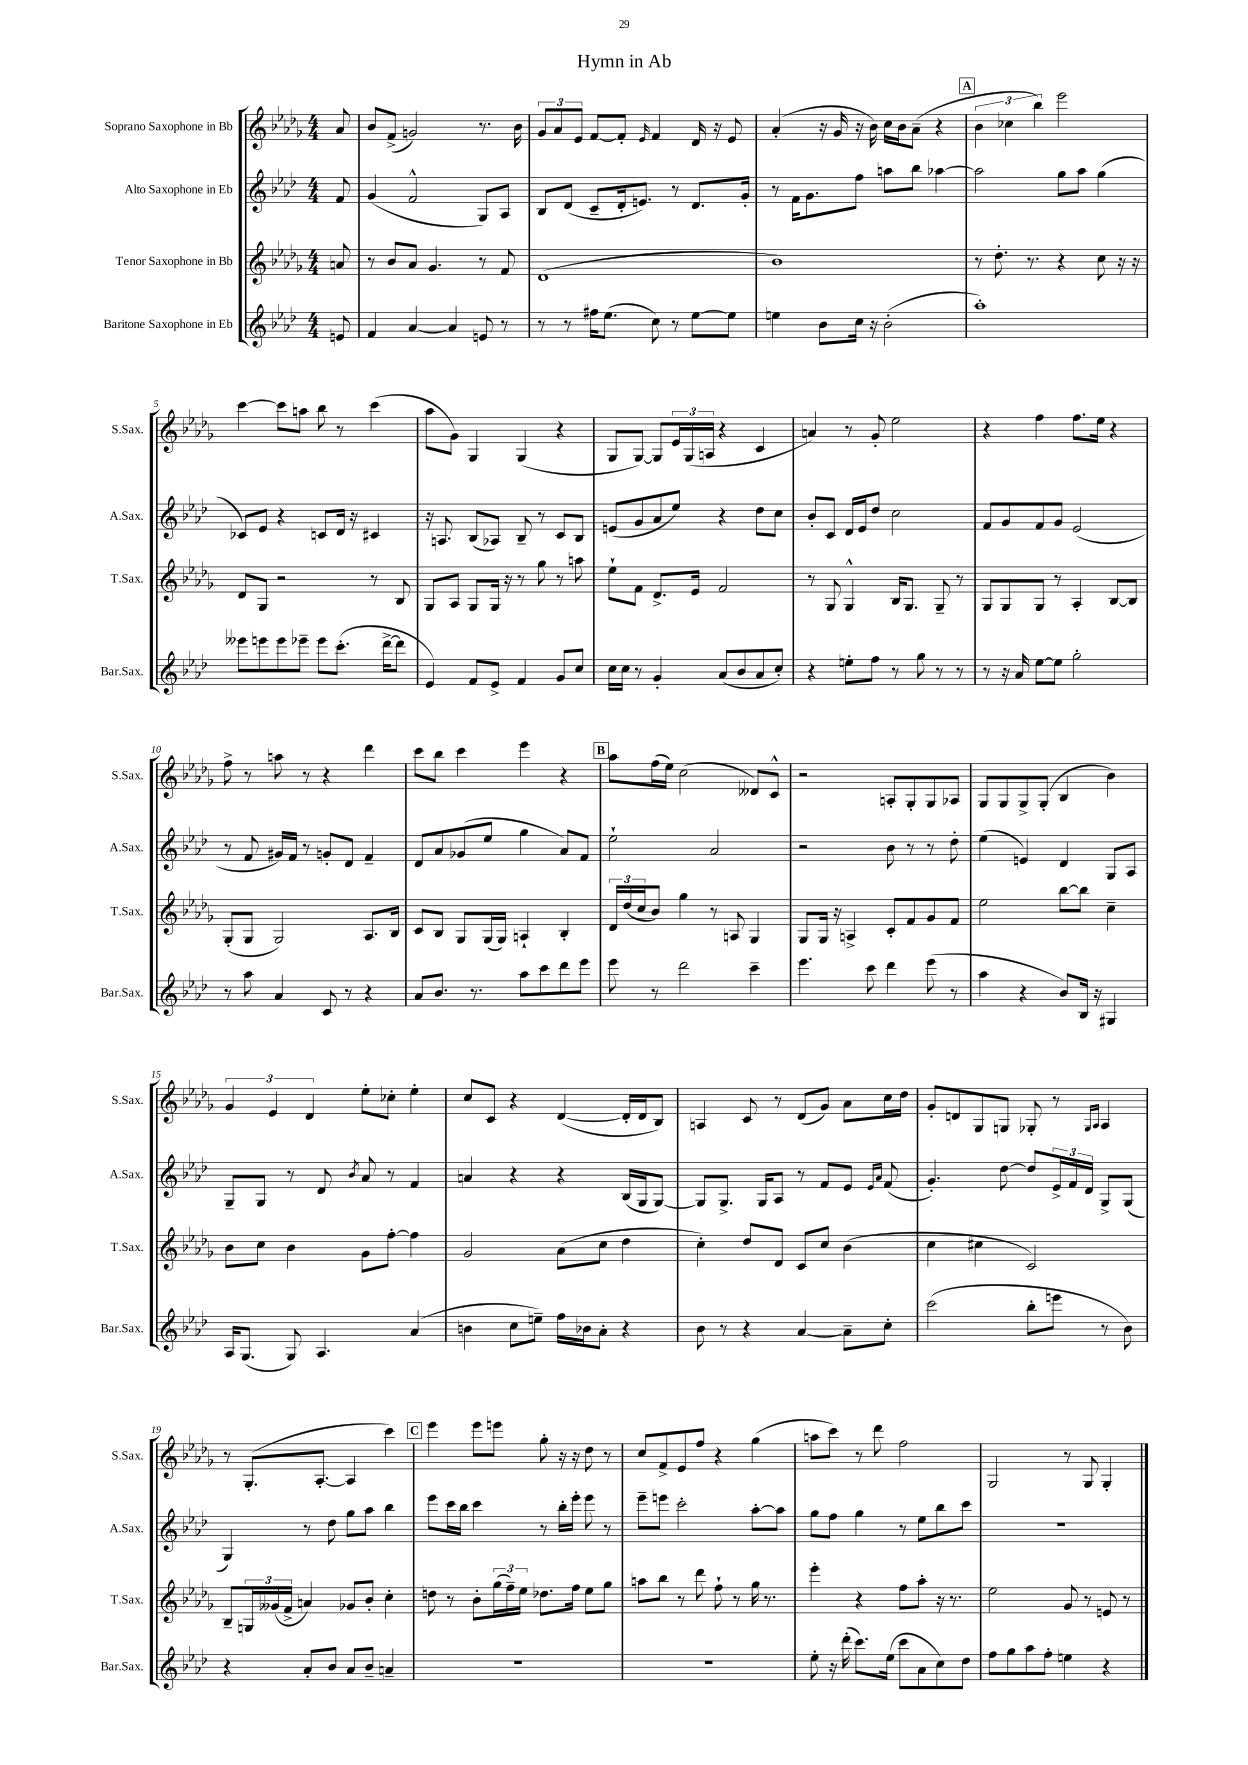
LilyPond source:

\header { title = "Hymn in Ab" }
<<
\new StaffGroup <<
\new Staff = "s0" \with { instrumentName = "Soprano Saxophone in Bb" shortInstrumentName = "S.Sax." } {
    \clef treble \key des \major \numericTimeSignature \time 4/4 \partial 8
    aes'8 |
    bes'8 f'8->( g'2) r8. bes'16 |
    \tuplet 3/2 { ges'8 aes'8 ees'8 } f'8~ f'8-. \grace { ees'16 } f'4 des'16 r16 ees'8 |
    aes'4-.( r16 ges'16 r16 bes'16) c''16 bes'16 aes'8--( r4 |
    \mark \markup { \box "A" } \tuplet 3/2 { bes'4 ces''4 bes''4) } ees'''2 |
    c'''4~ c'''8 a''8 bes''8 r8 c'''4( |
    aes''8 ges'8) ges4 ges4( r4 |
    ges8 ges8~) ges8 \tuplet 3/2 { ees'16 ges16( a16 } r4 c'4 |
    a'4) r8 ges'8-. ees''2 |
    r4 f''4 f''8. ees''16 r4 |
    f''8-> r8 a''8 r8 r4 des'''4 |
    c'''8 bes''8 c'''4 ees'''4 r4 |
    \mark \markup { \box "B" } aes''8 f''16( ees''16) c''2( deses'8) c'8-^ |
    r2 a8-. ges8-. ges8 aes8 |
    ges8 ges8 ges8-> ges8-.( bes4 bes'4) |
    \tuplet 3/2 { ges'4 ees'4 des'4 } ees''8-. ces''8-. ees''4-. |
    c''8 c'8 r4 des'4~( des'16-. des'16 bes8) |
    a4 c'8 r8 des'8( ges'8) aes'8 c''16 des''16 |
    ges'8-. d'8 ges8 g8 ges8-. r8 \grace { ges16 aes16 } aes4 |
    r8 ges8.-.( aes8.~-. aes4 c'''4) |
    \mark \markup { \box "C" } ees'''4 ees'''8 e'''8 ges''8-. r16 r16 des''8 r8 |
    c''8 f'8-> ees'8 f''8 r4 ges''4( |
    a''8 c'''8) r8 des'''8 f''2 |
    ges2 r8 ges8 ges4-. \bar "|." |
}
\new Staff = "s1" \with { instrumentName = "Alto Saxophone in Eb" shortInstrumentName = "A.Sax." } {
    \clef treble \key aes \major \numericTimeSignature \time 4/4 \partial 8
    f'8 |
    g'4( f'2-^ g8) aes8 |
    bes8 des'8( c'8-- des'16-. e'8.) r8 des'8. g'16-. |
    r8 f'16 g'8. f''8 a''8 bes''8 aes''4~ |
    \mark \markup { \box "A" } aes''2 g''8 aes''8 g''4( |
    ces'8) ees'8 r4 c'8 des'16 r16 cis'4 |
    r16 a8. bes8( aes8) bes8-- r8 c'8 bes8 |
    e'8( g'8 aes'8 ees''8) r4 des''8 c''8 |
    bes'8-. c'8 des'16 ees'16 des''8 c''2 |
    f'8 g'8 f'8 g'8 ees'2( |
    r8 f'8 gis'16) f'16 r8 g'8-. des'8 f'4-- |
    des'8 aes'8 ges'8( ees''8 g''4 aes'8) f'8 |
    \mark \markup { \box "B" } ees''2-! aes'2 |
    r2 bes'8 r8 r8 des''8-. |
    ees''4( e'4) des'4 g8 aes8 |
    g8-- g8 r8 des'8 \acciaccatura { bes'8 } aes'8 r8 f'4 |
    a'4 r4 r4 bes16( g16 g8~) |
    g8 g8.-> g16 aes8 r8 f'8 ees'8 \grace { ees'16 aes'16 } f'8( |
    g'4.-.) des''8~ des''8 \tuplet 3/2 { ees'16-> f'16 des'16 } g8-> g8( |
    g4) r8 des''8 g''8 aes''8 bes''4 |
    \mark \markup { \box "C" } ees'''8 c'''16 bes''16 c'''4 r8 bes''16-. ees'''16-. ees'''8 r8 |
    ees'''8-- e'''8 c'''2-. aes''8~-. aes''8 |
    g''8 f''8 g''4 r8 ees''8 bes''8 c'''8 |
    R1 \bar "|." |
}
\new Staff = "s2" \with { instrumentName = "Tenor Saxophone in Bb" shortInstrumentName = "T.Sax." } {
    \clef treble \key des \major \numericTimeSignature \time 4/4 \partial 8
    a'8 |
    r8 bes'8 aes'8 ges'4. r8 f'8 |
    des'1( |
    bes'1) |
    \mark \markup { \box "A" } r8 des''8.-. r8. r4 c''8 r16 r16 |
    des'8 ges8 r2 r8 bes8 |
    ges8 aes8 ges8 ges16 r16 r8 ges''8 r8 a''8 |
    ees''8-! f'8 des'8.-> ees'16 f'2 |
    r8 ges8 ges4-^ bes16 ges8. ges8-- r8 |
    ges8 ges8 ges8 r8 aes4-. bes8~ bes8 |
    ges8-.( ges8 ges2) aes8. bes16 |
    c'8 bes8 ges8 ges16( ges16) a4-! bes4-. |
    \mark \markup { \box "B" } \tuplet 3/2 { des'16 des''16( c''16 } bes'8) ges''4 r8 a8 ges4 |
    ges8 ges16 r16 a4-> c'8-. f'8 ges'8 f'8 |
    ees''2 bes''8~ bes''8 c''4-- |
    bes'8 c''8 bes'4 ges'8 f''8~-. f''4 |
    ges'2 aes'8( c''8 des''4 |
    c''4-.) des''8 des'8 c'8 c''8 bes'4( |
    c''4 cis''4 c'2) |
    bes8-- \tuplet 3/2 { g16 geses'16( f'16-> } a'4) ges'8 bes'8-. c''4-. |
    \mark \markup { \box "C" } d''8 r8 bes'8-. \tuplet 3/2 { ges''16( f''16--) ees''16 } des''8. f''16 ees''8 ges''8 |
    a''8 bes''8 r8 des'''8 f''8-! r8 ges''16 r8. |
    ees'''4-. r4 f''8 aes''8-. r16 r8. |
    ees''2 ges'8 r8 e'8 r8 \bar "|." |
}
\new Staff = "s3" \with { instrumentName = "Baritone Saxophone in Eb" shortInstrumentName = "Bar.Sax." } {
    \clef treble \key aes \major \numericTimeSignature \time 4/4 \partial 8
    e'8 |
    f'4 aes'4~ aes'4 e'8 r8 |
    r8 r8 fis''16 ees''8.( c''8) r8 ees''8~ ees''8 |
    e''4 bes'8 c''16 r16 bes'2-.( |
    \mark \markup { \box "A" } aes''1-.) |
    eeses'''8 e'''8 e'''8 ees'''8-- ees'''8 c'''8.-.( des'''16~-> des'''8 |
    ees'4) f'8 ees'8-> f'4 g'8 c''8 |
    c''16 c''16 r8 g'4-. aes'8( bes'8 aes'8 c''8-.) |
    r4 e''8-. f''8 r8 g''8 r8 r8 |
    r8 r16 aes'16 ees''8~ ees''8 g''2-. |
    r8 aes''8 aes'4 c'8 r8 r4 |
    aes'8 bes'8. r8. aes''8 c'''8 des'''8 ees'''8 |
    \mark \markup { \box "B" } ees'''8 r8 des'''2 c'''4-- |
    ees'''4. c'''8 des'''4 ees'''8( r8 |
    aes''4 r4 bes'8) bes16 r16 gis4 |
    aes16 g8.( g8) aes4. aes'4( |
    b'4 c''8 e''8--) f''16 bes'16 aes'8-. r4 |
    bes'8 r8 r4 aes'4~ aes'8-- c''8-. |
    c'''2( bes''8-. e'''8 r8 bes'8) |
    r4 aes'8-. bes'8 aes'8 bes'8-- a'4-- |
    \mark \markup { \box "C" } R1 |
    r1 |
    ees''8-. r16 des'''16-.( c'''8.) ees''16( c'''8 aes'8 c''8) des''8 |
    f''8 g''8 aes''8 f''8-. e''4 r4 \bar "|." |
}
>>
>>
